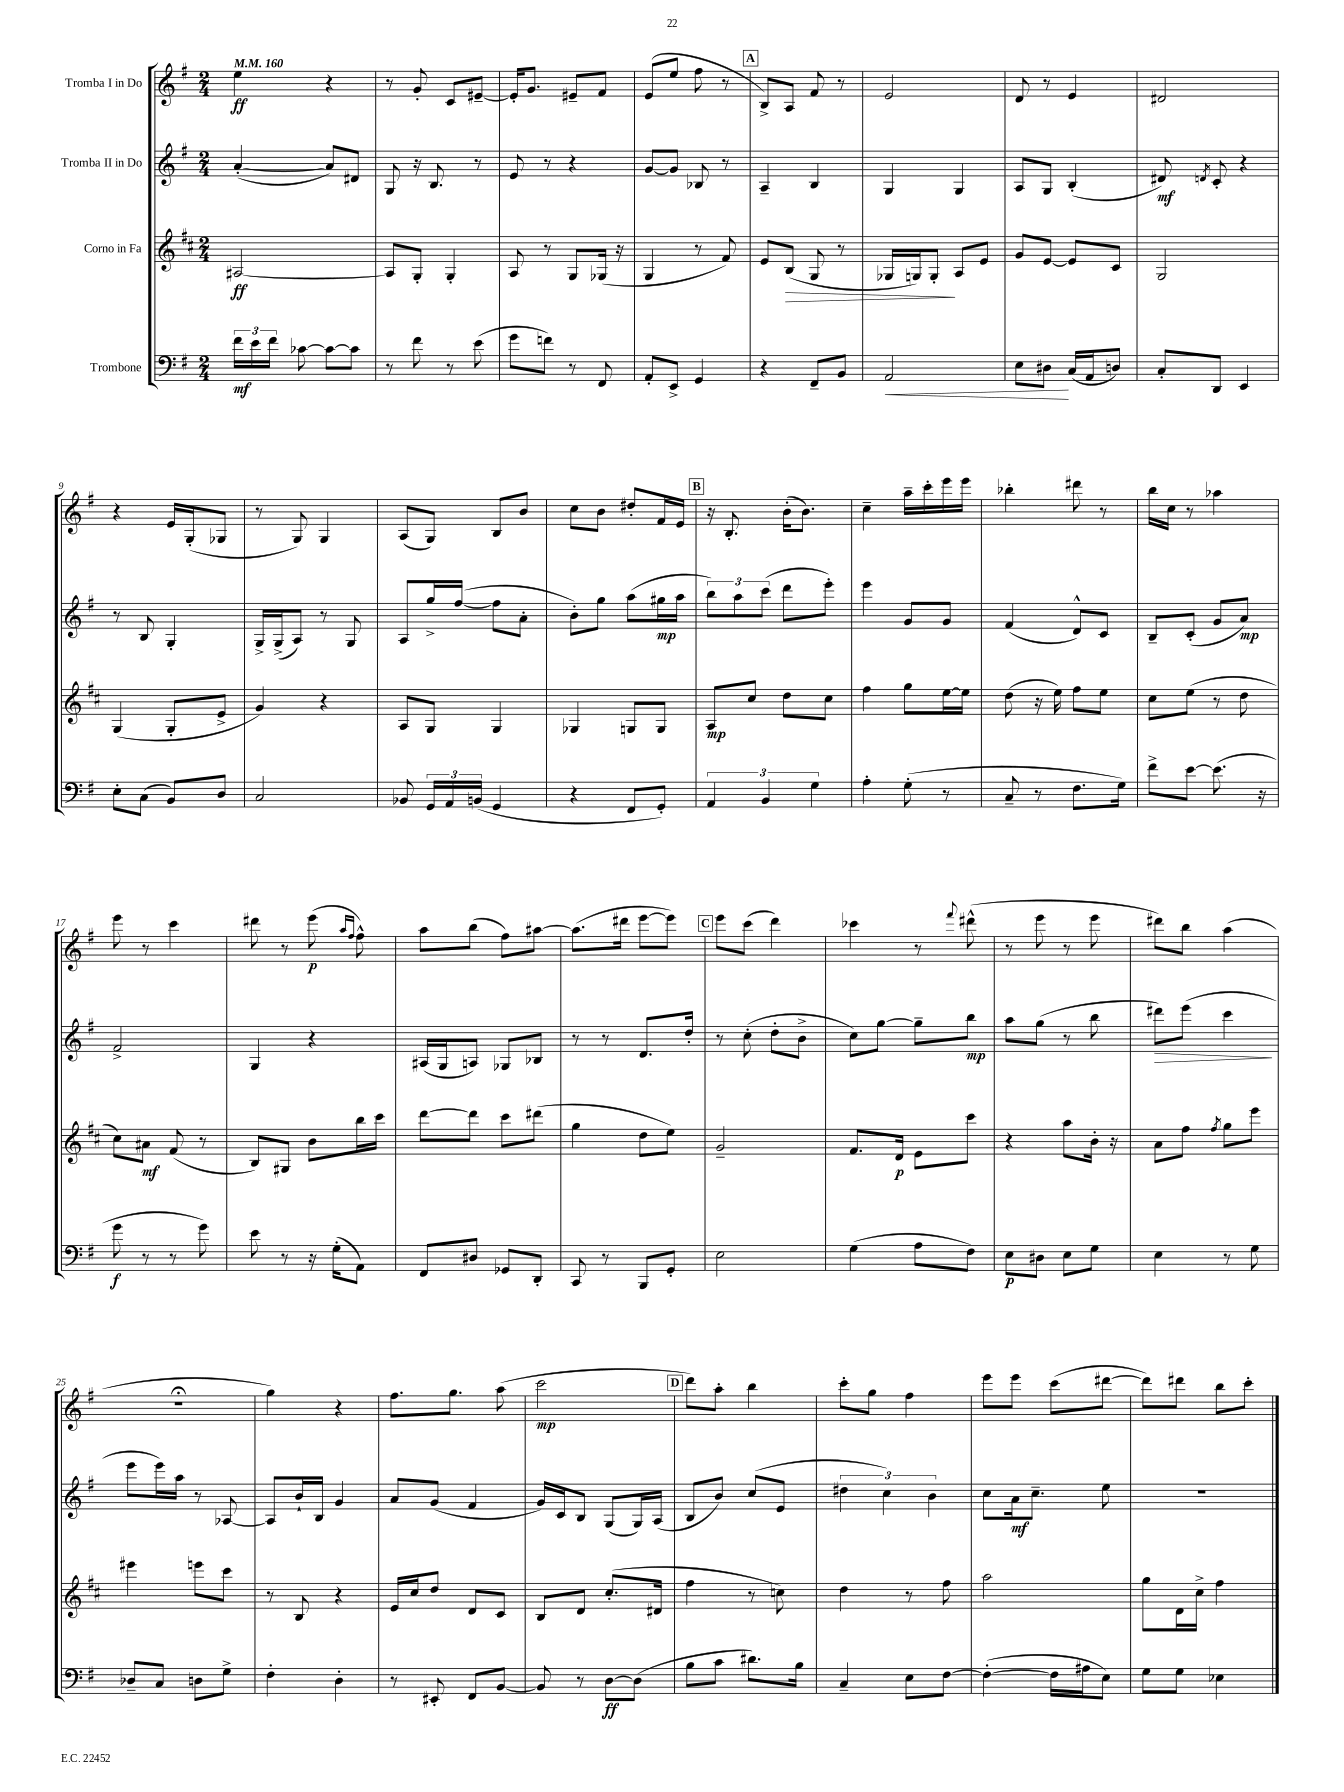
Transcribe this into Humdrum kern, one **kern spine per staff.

**kern	**dynam	**kern	**dynam	**kern	**dynam	**kern	**dynam
*part4	*part4	*part3	*part3	*part2	*part2	*part1	*part1
*staff4	*staff4	*staff3	*staff3	*staff2	*staff2	*staff1	*staff1
*I"Trombone	*	*I"Corno in Fa	*	*I"Tromba II in Do	*	*I"Tromba I in Do	*
*clefF4	*	*clefG2	*	*clefG2	*	*clefG2	*
*k[f#]	*	*k[f#c#]	*	*k[f#]	*	*k[f#]	*
*M2/4	*	*M2/4	*	*M2/4	*	*M2/4	*
*MM160	*	*MM160	*	*MM160	*	*MM160	*
=1	=1	=1	=1	=1	=1	=1	=1
24f#\LL	mf	[2A#X/	ff	([4a'/	.	4ee\	ff
24e\	.	.	.	.	.	.	.
24f#\JJ	.	.	.	.	.	.	.
[8c-X\	.	.	.	.	.	.	.
8c-\L_	.	.	.	8a/L])	.	4r	.
8c-\J]	.	.	.	8d#X/J	.	.	.
=2	=2	=2	=2	=2	=2	=2	=2
8r	.	8A#/L]	.	8G/	.	8r	.
8f#\	.	8G'/J	.	16r	.	8g'/	.
.	.	.	.	8.B/	.	.	.
8r	.	4G'/	.	.	.	8c/L	.
(8e\	.	.	.	8r	.	[8e#X~/J	.
=3	=3	=3	=3	=3	=3	=3	=3
8g\L	.	8A/	.	8e/	.	16e#'/KL]	.
.	.	.	.	.	.	8.g/J	.
8fn\J)	.	8r	.	8r	.	.	.
8r	.	8G/L	.	4r	.	8e#X~/L	.
8FF#/	.	(16G-X/Jk	.	.	.	8f#/J	.
.	.	16r	.	.	.	.	.
=4	=4	=4	=4	=4	=4	=4	=4
8AA'/L	.	4G/	.	[8g/L	.	(8e/L	.
8EE^/J	.	.	.	8g/J]	.	8ee/J	.
4GG/	.	8r	.	8B-X/	.	8ff#\	.
.	.	8f#/)	.	8r	.	8r	.
!!LO:REH:place=s1:t=A
=5	=5	=5	=5	=5	=5	=5	=5
4r	.	8e/L	.	4A~/	.	8B^/L)	.
!	!	!	!LO:HP:b	!	!	!	!
.	.	(8B/J	>	.	.	8A/J	.
8FF#~/L	.	8G/	.	4B/	.	8f#/	.
8BB/J	.	8r	.	.	.	8r	.
=6	=6	=6	=6	=6	=6	=6	=6
!	!LO:HP:b	!	!	!	!	!	!
2AA/	<	16G-X/LL	.	4G/	.	2e/	.
.	.	16Gn/J)	.	.	.	.	.
.	.	8G'/J	.	.	.	.	.
.	.	8A/L	]	4G/	.	.	.
.	.	8e/J	.	.	.	.	.
=7	=7	=7	=7	=7	=7	=7	=7
8E\L	.	8g/L	.	8A/L	.	8d/	.
8D#X\J	.	[8e/J	.	8G/J	.	8r	.
(16C/LL	[	8e/L]	.	(4B'/	.	4e/	.
16AA/J	.	.	.	.	.	.	.
8Dn/J)	.	8c#/J	.	.	.	.	.
=8	=8	=8	=8	=8	=8	=8	=8
8C'/L	.	2G/	.	8d#X/)	mf	2d#X/	.
.	.	.	.	8qdn/	.	.	.
8DD/J	.	.	.	8c'/	.	.	.
4EE/	.	.	.	4r	.	.	.
!!LO:LB:g=z
=9	=9	=9	=9	=9	=9	=9	=9
8E'\L	.	(4G/	.	8r	.	4r	.
(8C\J	.	.	.	8B/	.	.	.
8BB/L)	.	8G'/L	.	4G'/	.	16e/LL	.
.	.	.	.	.	.	(16G'/J	.
8D/J	.	8e^/J	.	.	.	8G-X/J	.
=10	=10	=10	=10	=10	=10	=10	=10
2C/	.	4g/)	.	16G^/LL	.	8r	.
.	.	.	.	(16G^/J	.	.	.
.	.	.	.	8A/J)	.	8G/)	.
.	.	4r	.	8r	.	4G/	.
.	.	.	.	8G/	.	.	.
=11	=11	=11	=11	=11	=11	=11	=11
8BB-X/	.	8A/L	.	8A/L	.	(8A/L	.
24GG/LL	.	8G/J	.	16gg^/L	.	8G/J)	.
24AA/	.	.	.	.	.	.	.
.	.	.	.	([16ff#/JJ	.	.	.
(24BBn/JJ	.	.	.	.	.	.	.
4GG/	.	4G/	.	8ff#\L]	.	8B/L	.
.	.	.	.	8a'\J	.	8b/J	.
=12	=12	=12	=12	=12	=12	=12	=12
4r	.	4G-X/	.	8b'\L)	.	8cc\L	.
.	.	.	.	8gg\J	.	8b\J	.
8FF#/L	.	8Gn/L	.	(8aa\L	.	8dd#X'/L	.
8GG'/J)	.	8G/J	.	16gg#X\L	mp	16f#/L	.
.	.	.	.	16aa\JJ	.	16e/JJ	.
!!LO:REH:place=s1:t=B
=13	=13	=13	=13	=13	=13	=13	=13
6AA/	.	8A/L	mp	12bb\L)	.	16r	.
.	.	.	.	.	.	8.B'/	.
.	.	.	.	12aa\	.	.	.
.	.	8cc#/J	.	.	.	.	.
6BB/	.	.	.	(12ccc\J	.	.	.
.	.	8dd\L	.	8ddd\L	.	(16b'\KL	.
.	.	.	.	.	.	8.b\J)	.
6G\	.	.	.	.	.	.	.
.	.	8cc#\J	.	8eee'\J)	.	.	.
=14	=14	=14	=14	=14	=14	=14	=14
4A'\	.	4ff#\	.	4eee\	.	4cc~\	.
(8G'\	.	8gg\L	.	8g/L	.	16aa~\LL	.
.	.	.	.	.	.	16ccc'\	.
8r	.	[16ee\L	.	8g/J	.	16eee\	.
.	.	16ee\JJ]	.	.	.	16eee\JJ	.
=15	=15	=15	=15	=15	=15	=15	=15
8C~/	.	(8dd\	.	(4f#/	.	4bb-X'\	.
8r	.	16r	.	.	.	.	.
.	.	16ee\)	.	.	.	.	.
8.F#\L	.	8ff#\L	.	8d^^/L)	.	8ddd#X\	.
.	.	8ee\J	.	8c/J	.	8r	.
16G\Jk)	.	.	.	.	.	.	.
=16	=16	=16	=16	=16	=16	=16	=16
8f#^\L	.	8cc#\L	.	8B~/L	.	16bb\LL	.
.	.	.	.	.	.	16cc\JJ	.
[8e\J	.	(8ee\J	.	(8c'/J	.	8r	.
(8.e\]	.	8r	.	8g/L	.	4aa-X\	.
.	.	8dd\	.	8a/J)	mp	.	.
16r	.	.	.	.	.	.	.
!!LO:LB:g=z
=17	=17	=17	=17	=17	=17	=17	=17
8g\	f	8cc#\L)	.	2f#^/	.	8eee\	.
8r	.	8a#X\J	mf	.	.	8r	.
8r	.	(8f#/	.	.	.	4ccc\	.
8g\)	.	8r	.	.	.	.	.
=18	=18	=18	=18	=18	=18	=18	=18
8e\	.	8B/L)	.	4G/	.	8ddd#X\	.
8r	.	8G#X/J	.	.	.	8r	.
16r	.	8b\L	.	4r	.	(8eee\	p
(16G'\KL	.	.	.	.	.	.	.
.	.	.	.	.	.	16qqaa/LL	.
.	.	.	.	.	.	16qqff#/JJ	.
8AA\J)	.	16bb\L	.	.	.	8ff#^^\)	.
.	.	16ccc#\JJ	.	.	.	.	.
=19	=19	=19	=19	=19	=19	=19	=19
8FF#/L	.	[8ddd\L	.	(16A#X/LL	.	8aa\L	.
.	.	.	.	16G/J	.	.	.
8D#X/J	.	8ddd\J]	.	8An/J)	.	(8bb\J	.
8GG-X/L	.	8ccc#\L	.	8G-X/L	.	8ff#\L)	.
8DD'/J	.	(8ddd#X\J	.	8B-X/J	.	[8aa#X\J	.
=20	=20	=20	=20	=20	=20	=20	=20
8CC/	.	4gg\	.	8r	.	(8.aa#\L]	.
8r	.	.	.	8r	.	.	.
.	.	.	.	.	.	16ddd#X\Jk	.
8BBB/L	.	8dd\L	.	8.d/L	.	[8eee\L	.
8GG'/J	.	8ee\J)	.	.	.	8eee\J])	.
.	.	.	.	16dd'/Jk	.	.	.
!!LO:REH:place=s1:t=C
=21	=21	=21	=21	=21	=21	=21	=21
2E\	.	2g~/	.	8r	.	8eee\L	.
.	.	.	.	(8cc'\	.	(8ccc\J	.
.	.	.	.	8dd'\L	.	4ddd\)	.
.	.	.	.	8b^\J	.	.	.
=22	=22	=22	=22	=22	=22	=22	=22
(4G\	.	8.f#/L	.	8cc\L)	.	4ccc-X\	.
.	.	.	.	[8gg\J	.	.	.
.	.	16d/Jk	p	.	.	.	.
8A\L	.	8e\L	.	8gg~\L]	.	8r	.
.	.	.	.	.	.	8qqfff#/	.
8F#\J)	.	8ccc#\J	.	8bb\J	mp	(8ddd#X^^\	.
=23	=23	=23	=23	=23	=23	=23	=23
8E\L	p	4r	.	8aa\L	.	8r	.
8D#X\J	.	.	.	(8gg\J	.	8eee\	.
8E\L	.	8aa\L	.	8r	.	8r	.
8G\J	.	16b'\Jk	.	8bb\	.	8eee\	.
.	.	16r	.	.	.	.	.
=24	=24	=24	=24	=24	=24	=24	=24
!	!	!	!	!	!LO:HP:b	!	!
4E\	.	8a\L	.	8ddd#X\L)	>	8ddd#X\L)	.
.	.	8ff#\J	.	(8eee\J	.	8bb\J	.
.	.	8qff#/	.	.	.	.	.
8r	.	8gg\L	.	4ccc\	.	(4aa\	.
8G\	.	8eee\J	.	.	.	.	.
.	.	.	.	.	]	.	.
!!LO:LB:g=z
=25	=25	=25	=25	=25	=25	=25	=25
8D-X~/L	.	4eee#X\	.	8eee\L	.	2r;<	.
8C/J	.	.	.	16eee\L)	.	.	.
.	.	.	.	16aa\JJ	.	.	.
8Dn\L	.	8eeen\L	.	8r	.	.	.
8G^\J	.	8ccc#\J	.	[8A-X/	.	.	.
=26	=26	=26	=26	=26	=26	=26	=26
4F#'\	.	8r	.	8A-/L]	.	4gg\)	.
.	.	8B/	.	16b`/L	.	.	.
.	.	.	.	16B/JJ	.	.	.
4D'\	.	4r	.	4g/	.	4r	.
=27	=27	=27	=27	=27	=27	=27	=27
8r	.	16e/LL	.	8a/L	.	8.ff#\L	.
.	.	16cc#/J	.	.	.	.	.
8EE#X'/	.	8dd/J	.	(8g/J	.	.	.
.	.	.	.	.	.	8.gg\J	.
8FF#/L	.	8d/L	.	4f#/	.	.	.
[8BB/J	.	8c#/J	.	.	.	(8aa\	.
=28	=28	=28	=28	=28	=28	=28	=28
8BB/]	.	8B/L	.	16g/LL)	.	2ccc\	mp
.	.	.	.	16c/J	.	.	.
8r	.	8d/J	.	8B/J	.	.	.
[8D\L	ff	(8.cc#'/L	.	(8G/L	.	.	.
(8D\J]	.	.	.	16G/L)	.	.	.
.	.	16d#X/Jk	.	(16A/JJ	.	.	.
!!LO:REH:place=s1:t=D
=29	=29	=29	=29	=29	=29	=29	=29
8B\L	.	4ff#\	.	8B/L	.	8ddd\L)	.
8c\J	.	.	.	8b/J)	.	8aa'\J	.
8.d#X\L)	.	8r	.	(8cc/L	.	4bb\	.
.	.	8ccn\)	.	8e/J	.	.	.
16B\Jk	.	.	.	.	.	.	.
=30	=30	=30	=30	=30	=30	=30	=30
4C~/	.	4dd\	.	6dd#X\	.	8ccc'\L	.
.	.	.	.	.	.	8gg\J	.
.	.	.	.	6cc\)	.	.	.
8E\L	.	8r	.	.	.	4ff#\	.
.	.	.	.	6b\	.	.	.
[8F#\J	.	8ff#\	.	.	.	.	.
=31	=31	=31	=31	=31	=31	=31	=31
(4F#'\_	.	2aa\	.	8cc\L	.	8eee\L	.
.	.	.	.	16a\k	mf	8eee\J	.
.	.	.	.	8.cc~\J	.	.	.
16F#\LL]	.	.	.	.	.	(8ccc\L	.
16A#X\J	.	.	.	.	.	.	.
8E\J)	.	.	.	8ee\	.	[8ddd#X\J	.
=32	=32	=32	=32	=32	=32	=32	=32
8G\L	.	8gg\L	.	2r	.	8ddd#\L])	.
8G\J	.	16d\L	.	.	.	8ddd#X\J	.
.	.	16cc#^\JJ	.	.	.	.	.
4E-X\	.	4ff#\	.	.	.	8bb\L	.
.	.	.	.	.	.	8ccc'\J	.
==	==	==	==	==	==	==	==
*-	*-	*-	*-	*-	*-	*-	*-
